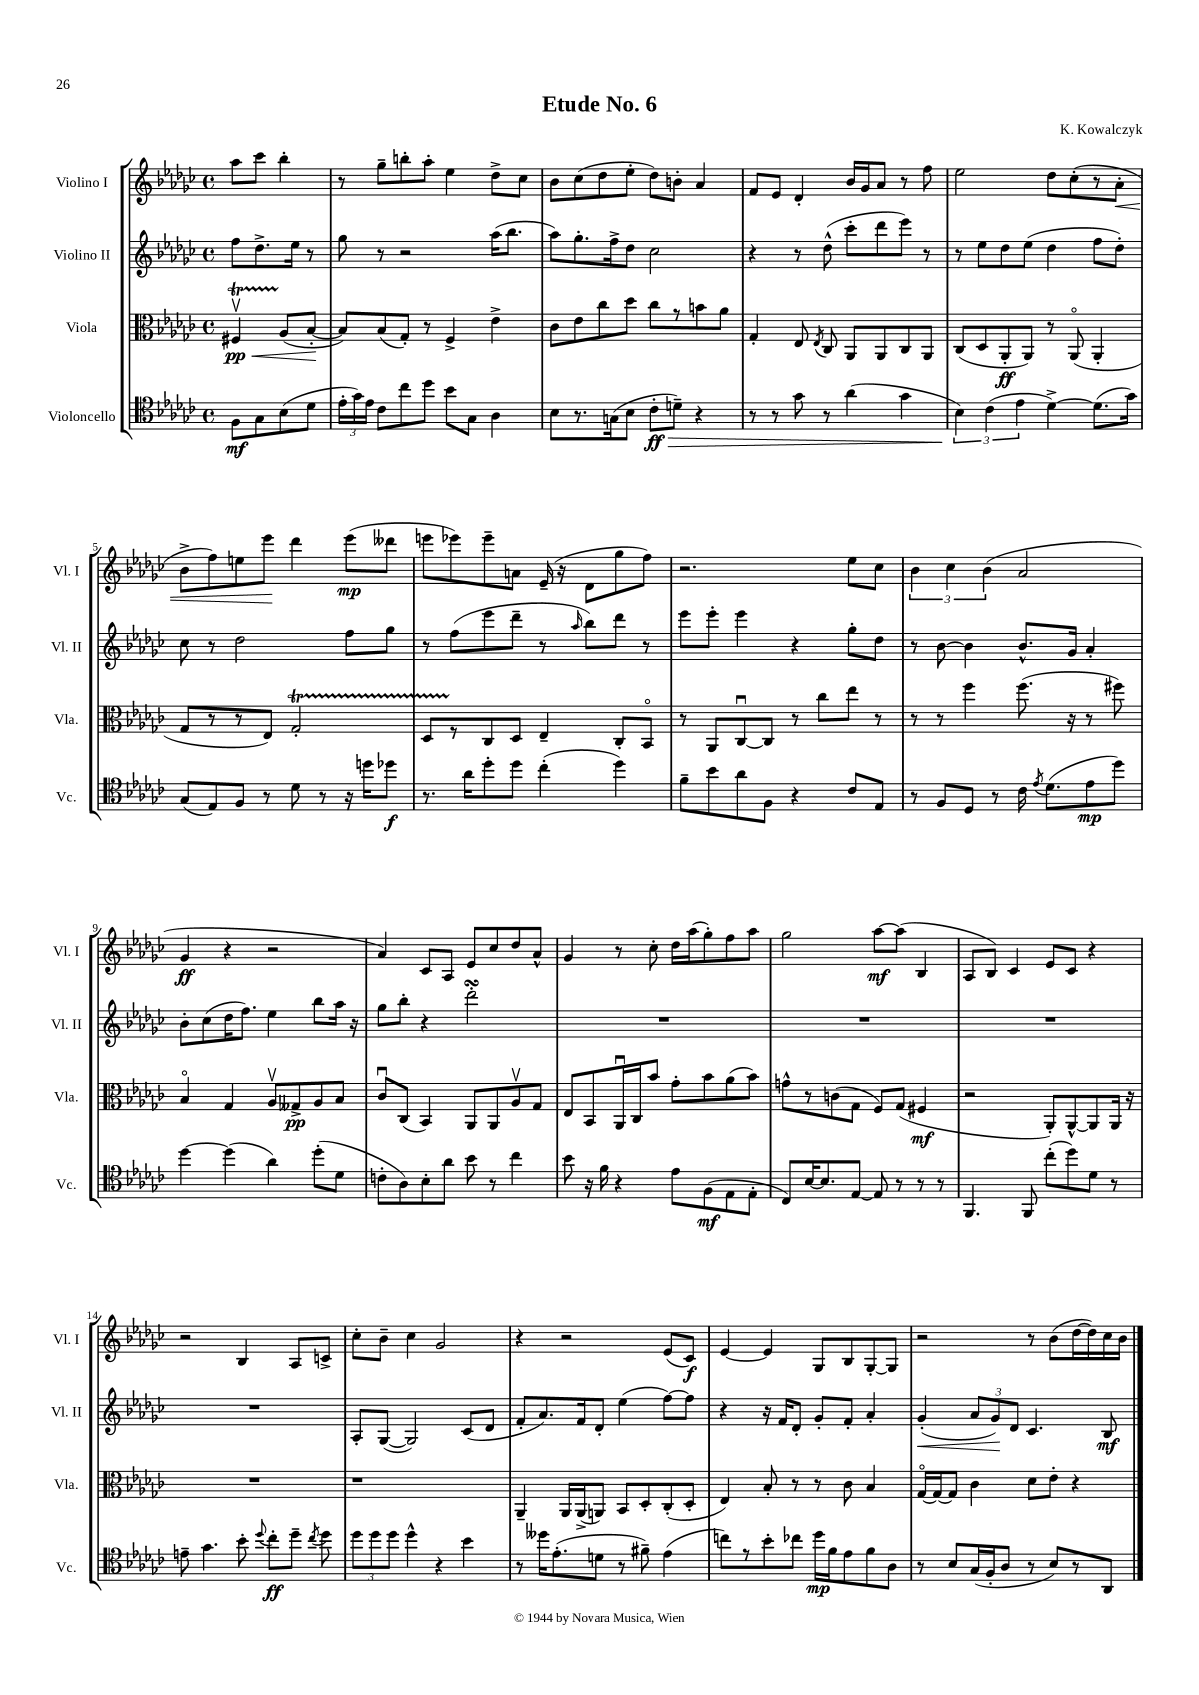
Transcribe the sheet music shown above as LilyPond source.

\header { title = "Etude No. 6" composer = "K. Kowalczyk" }
<<
\new StaffGroup <<
\new Staff = "s0" \with { instrumentName = "Violino I" shortInstrumentName = "Vl. I" } {
    \clef treble \key ges \major \defaultTimeSignature \time 4/4 \partial 2
    \autoBeamOff aes''8[ ces'''8] bes''4-. |
    r8 ges''8[-- b''8-. aes''8]-. ees''4 des''8[-> ces''8] |
    bes'8[ ces''8( des''8 ees''8]-. des''8[) b'8]-. aes'4 |
    f'8[ ees'8] des'4-. bes'16[ ges'16 aes'8] r8 f''8 |
    ees''2 des''8[ ces''8-.( r8 aes'8]-.\< |
    bes'8[-> f''8) e''8 ees'''8]\! des'''4 ees'''8[\mp( deses'''8] |
    e'''8[ ees'''8) ees'''8-- a'8] ees'16--( r16 des'8[ ges''8 f''8]) |
    r2. ees''8[ ces''8] |
    \tuplet 3/2 { bes'4 ces''4 bes'4( } aes'2 |
    ges'4\ff r4 r2 |
    aes'4) ces'8[ aes8] ees'8[ ces''8 des''8 aes'8]-^ |
    ges'4 r8 ces''8-. des''16[ aes''16( ges''8-.) f''8 aes''8] |
    ges''2 aes''8[~\mf aes''8]( bes4 |
    aes8[ bes8]) ces'4 ees'8[ ces'8] r4 |
    r2 bes4 aes8[ c'8]-> |
    ces''8[-. bes'8]-- ces''4 ges'2 |
    r4 r2 ees'8[( ces'8]\f) |
    ees'4~ ees'4 ges8[ bes8 ges8~-. ges8] |
    r2 r8 bes'8[( des''16~ des''16) ces''16 bes'16] \bar "|." |
}
\new Staff = "s1" \with { instrumentName = "Violino II" shortInstrumentName = "Vl. II" } {
    \clef treble \key ges \major \defaultTimeSignature \time 4/4 \partial 2
    \autoBeamOff f''8[ des''8.-> ees''16] r8 |
    ges''8 r8 r2 aes''16[( bes''8.] |
    aes''8[) ges''8.-. f''16-> des''8] ces''2 |
    r4 r8 des''8-^( ces'''8[-. des'''8 ees'''8]) r8 |
    r8 ees''8[ des''8 ees''8]( des''4 f''8[ des''8]-.) |
    ces''8 r8 des''2 f''8[ ges''8] |
    r8 f''8[( ees'''8 des'''8]-- r8 \grace { aes''16 } bes''8[) des'''8] r8 |
    ees'''8[ ees'''8]-. ees'''4 r4 ges''8[-. des''8] |
    r8 bes'8~ bes'4 bes'8.[-^ ges'16] aes'4-. |
    bes'8[-. ces''8( des''16 f''8.]) ees''4 bes''8[ aes''16] r16 |
    ges''8[ bes''8]-. r4 des'''2-.\turn |
    R1 |
    R1 |
    R1 |
    R1 |
    aes8[-. ges8]~( ges2) ces'8[( des'8] |
    f'8[-. aes'8.) f'16 des'8]-. ees''4( f''8[~) f''8] |
    r4 r16 f'16[ des'8]-. ges'8[-. f'8]-. aes'4-. |
    ges'4-.\<( \tuplet 3/2 { aes'8[ ges'8\!) des'8] } ces'4. bes8\mf \bar "|." |
}
\new Staff = "s2" \with { instrumentName = "Viola" shortInstrumentName = "Vla." } {
    \clef alto \key ges \major \defaultTimeSignature \time 4/4 \partial 2
    \autoBeamOff fis4\upbow\startTrillSpan\pp\< aes8[\stopTrillSpan( bes8]~-.\! |
    bes8[) bes8( ges8]-.) r8 f4-> ees'4-> |
    ces'8[ ees'8 ces''8 des''8] ces''8[ r8 b'8 aes'8] |
    ges4-. ees8 \acciaccatura { ees8 } ces8 aes,8[ aes,8 ces8 aes,8] |
    ces8[( des8 aes,8-.\ff aes,8]) r8 aes,8\flageolet( aes,4-. |
    ges8[ r8 r8 ees8]) ges2-.\startTrillSpan |
    des8[ r8\stopTrillSpan ces8 des8] ees4-- ces8[-. bes,8]\flageolet |
    r8 aes,8[ ces8~\downbow ces8] r8 ces''8[ ees''8] r8 |
    r8 r8 f''4 f''8.( r16 r8 fis''8) |
    bes4\flageolet ges4 aes8[\upbow geses8->\pp aes8 bes8] |
    ces'8[\downbow ces8]( bes,4) aes,8[ aes,8 aes8\upbow ges8] |
    ees8[ bes,8 aes,16\downbow ces16 bes'8] ges'8[-. bes'8 aes'8( bes'8]) |
    g'8[-^ r8 c'8( ges8] f8[) ges8]( fis4\mf |
    r2 aes,8[-.) aes,8~-^ aes,8 aes,16] r16 |
    R1 |
    r1 |
    aes,4-- aes,16[ aes,16->( a,8]) bes,8[ des8-. ces8-.( des8]-. |
    ees4) bes8-. r8 r8 ces'8 bes4 |
    ges16[~\flageolet ges16~ ges8] ces'4 des'8[ ees'8]-. r4 \bar "|." |
}
\new Staff = "s3" \with { instrumentName = "Violoncello" shortInstrumentName = "Vc." } {
    \clef tenor \key ges \major \defaultTimeSignature \time 4/4 \partial 2
    \autoBeamOff f8[\mf ges8 bes8( des'8] |
    \tuplet 3/2 { ees'16[-. ges'16) ees'16] } ces'8[ ces''8 des''8] bes'8[ ges8] aes4 |
    bes8[ r8. g16( bes8] ces'8[-.\ff\> d'8]--) r4 |
    r8 r8 ges'8 r8 aes'4( ges'4 |
    \tuplet 3/2 { bes4\!) ces'4( ees'4 } des'4~->) des'8.[( ges'16]) |
    ges8[( ees8) f8] r8 des'8 r8 r16 d''16[ des''8]\f |
    r8. aes'16[ des''8-. des''8] ces''4-.( des''4) |
    f'8[-- bes'8 aes'8 f8] r4 ces'8[ ees8] |
    r8 f8[ des8] r8 ces'16 \acciaccatura { ees'8 } des'8.[( ees'8\mp des''8]) |
    des''4~ des''4( aes'4) des''8[-.( des'8] |
    c'8[-. aes8) bes8-. aes'8] bes'8 r8 ces''4 |
    bes'8 r16 f'16 r4 ees'8[ f8\mf( ees8 ees8]-. |
    ces8[) bes16~ bes8. ees8]~ ees8 r8 r8 r8 |
    f,4. f,8 ces''8[-.( des''8) des'8] r8 |
    e'8-- ges'4. bes'8-. \appoggiatura { des''8 } ces''8[-.\ff des''8]-- \acciaccatura { ces''8 } des''8 |
    \tuplet 3/2 { des''8[ des''8 des''8] } des''4-^ r4 bes'4 |
    r8 deses''16[ ees'8.-.( d'8] r8 fis'8--) ees'4( |
    c''8[) r8 bes'8-. ces''8] des''16[\mp f'16 ees'8 f'8 aes8] |
    r8 bes8[ ges16( f16-. aes8] r8 bes8[) r8 aes,8] \bar "|." |
}
>>
>>
